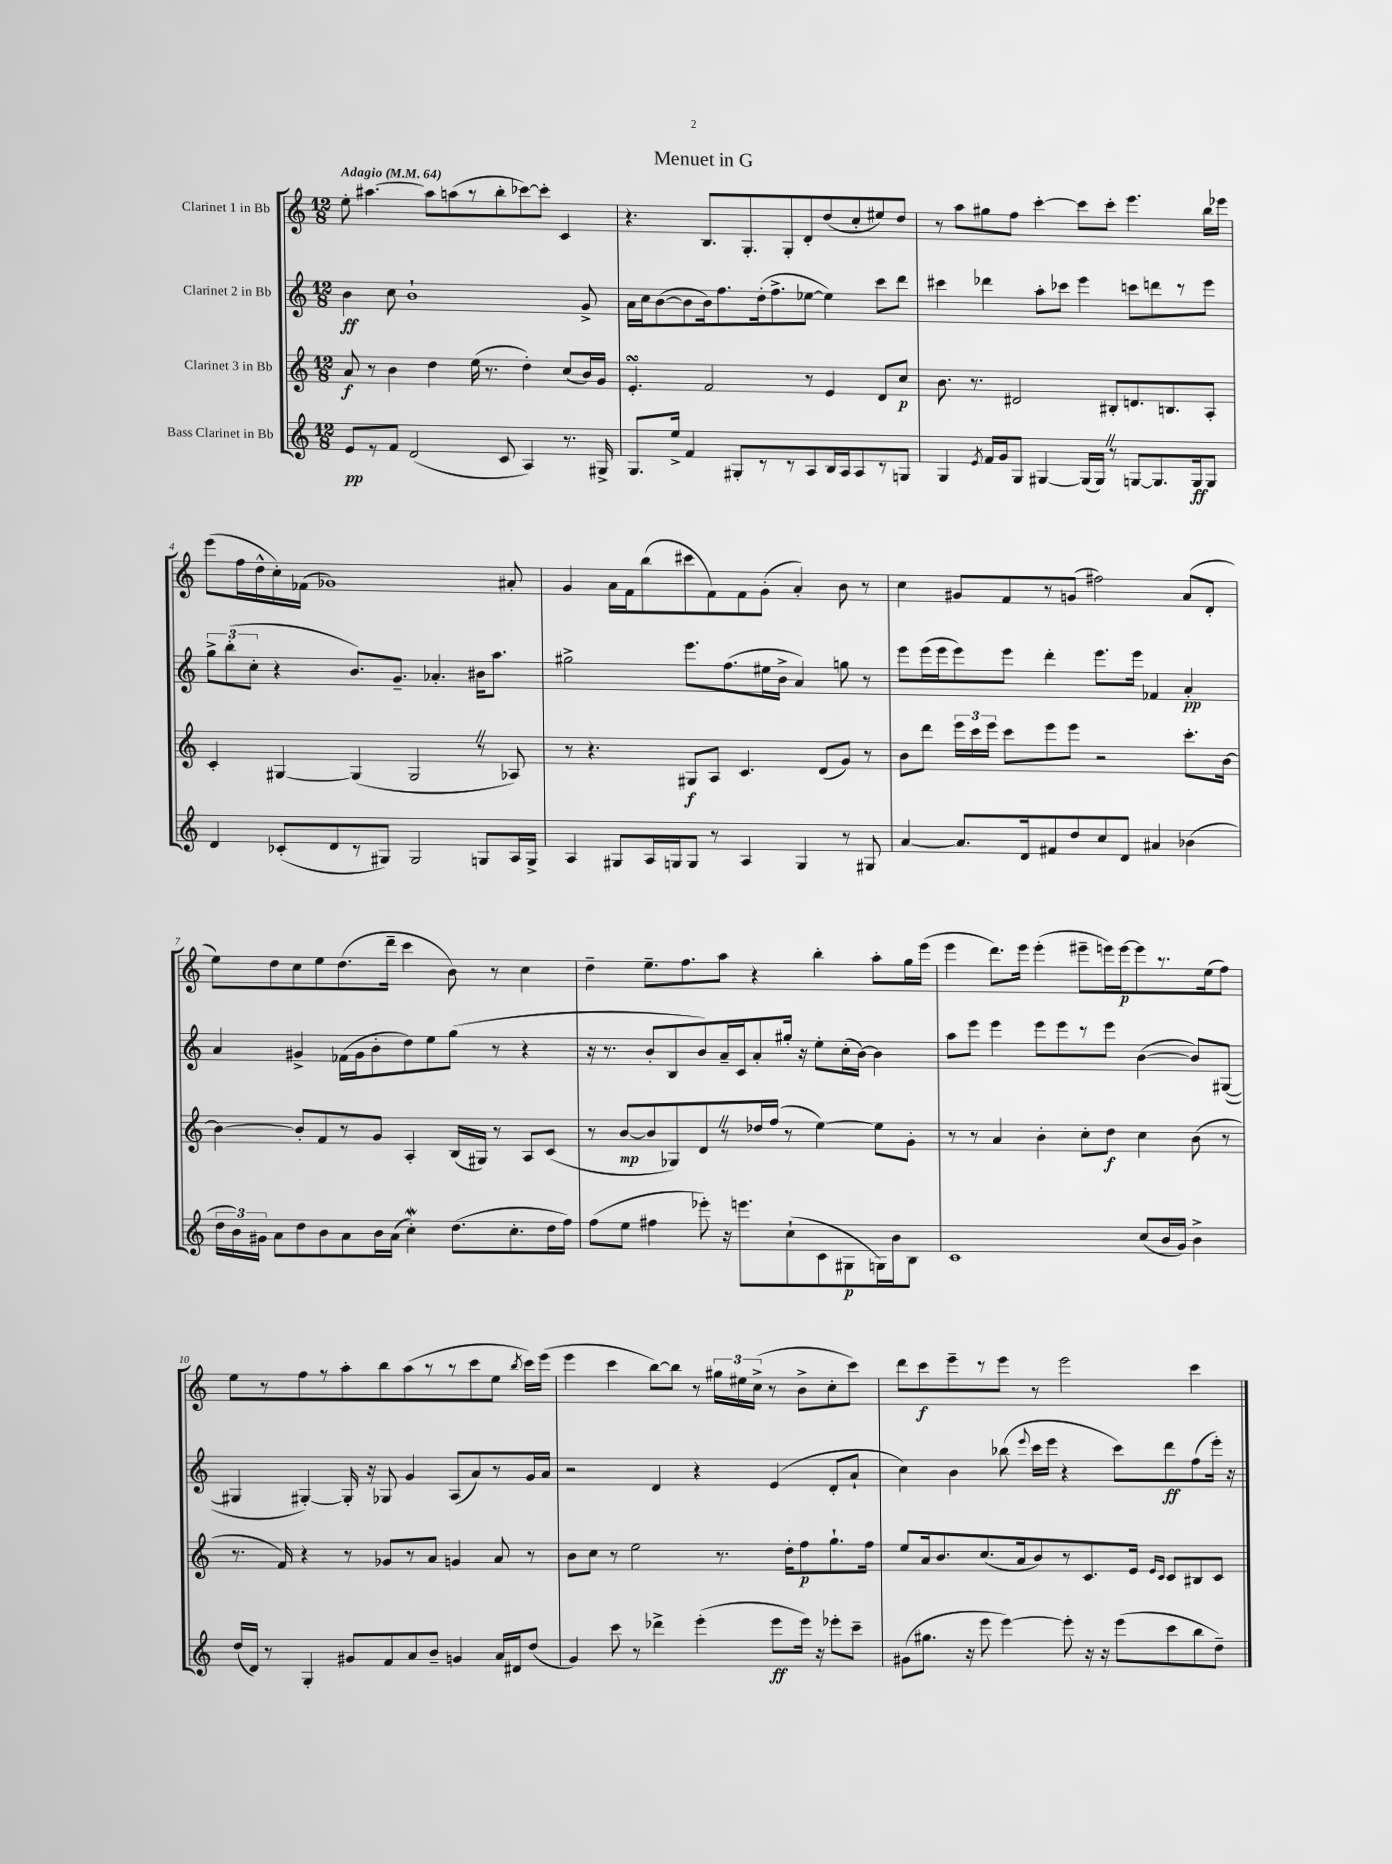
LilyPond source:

\header { title = "Menuet in G" }
<<
\new StaffGroup <<
\new Staff = "s0" \with { instrumentName = "Clarinet 1 in Bb" } {
    \clef treble \key c \major \numericTimeSignature \time 12/8 \tempo "Adagio" 4 = 64
    \autoBeamOff e''8-. ais''4.~ ais''8[ a''8( r8 b''8-. ces'''8~) ces'''8]-. c'4 |
    r4. b8.[ g8.-. g8-. d'8-. d''8( c''8-. eis''8) d''8] |
    r8 a''8[ gis''8 f''8] c'''4~-. c'''8[ c'''8]-. e'''4. b''16[ ees'''16] |
    e'''8[( f''16 d''16-^ c''16-.) fes'16]( ges'1) ais'8-. |
    g'4 a'16[ f'16 b''8( cis'''8 f'8) f'8 g'8]-.( a'4-.) b'8 r8 |
    c''4 gis'8[ f'8 r8 g'8]( fis''2) a'8[( d'8]-. |
    e''8[) d''8 c''8 e''8 d''8.( d'''16]-- c'''4 b'8) r8 c''4 |
    d''4-- e''8.[-- f''8. a''8] r4 b''4-. a''8[-. g''16 e'''16]( |
    e'''4 d'''8.[) e'''16] e'''4-.( eis'''8[-- e'''16) e'''16~\p e'''8 r8. e''16( f''8]) |
    e''8[ r8 f''8 r8 a''8-. b''8 a''8( r8 r8 c'''8 e''8] \acciaccatura { b''8 } c'''16[) e'''16]( |
    e'''4 c'''4 b''8[~) b''8] r8 \tuplet 3/2 { gis''16[ eis''16 c''16]->( } r8 b'8[-> c''8-. c'''8]) |
    d'''8[ c'''8\f e'''8-- r8 e'''8] r8 e'''2 c'''4 \bar "|." |
}
\new Staff = "s1" \with { instrumentName = "Clarinet 2 in Bb" } {
    \clef treble \key c \major \numericTimeSignature \time 12/8
    \autoBeamOff b'4\ff c''8 b'1-! g'8-> |
    a'16[ c''16 b'8~( b'8 b'16) f''8. d''16-.( f''8.-> ees''8]~ ees''4) c'''8[ d'''8] |
    cis'''4 des'''4 a''8[-. ces'''8] e'''4 c'''8[ d'''8 r8 e'''8] |
    \tuplet 3/2 { g''8[-> b''8-.( c''8]-. } r4 b'8.[) g'8.]-- aes'4.-. bis'16[ a''8.] |
    gis''2-> e'''8.[ f''8.( eis''16 b'16]-> a'4) g''8 r8 |
    e'''8[ e'''16( e'''16 e'''8) e'''8] d'''4-. e'''8.[ e'''16] fes'4 a'4-.\pp |
    a'4 gis'4-> fes'16[( gis'16 b'8-. d''8) e''8 g''8]( r8 r4 |
    r16 r8. b'8[-. b8 b'8) a'16-- c'16 a'8-. gis''16]-. r16 e''8[-. c''16-.( b'16]~) b'4 |
    a''8[ e'''8] e'''4 e'''8[ e'''8 r8 e'''8] b'4~( b'8[) gis8]~( |
    gis4 gis4~-.) gis16-. r16 ges8 g'4 a8[( a'8) r8 g'16 a'16] |
    r2 d'4 r4 e'4( d'8[-. a'8]-! |
    c''4) b'4 bes''8( \appoggiatura { e'''8 } c'''16[ e'''16] r4 c'''8[) d'''8\ff f''8( e'''16]-.) r16 \bar "|." |
}
\new Staff = "s2" \with { instrumentName = "Clarinet 3 in Bb" } {
    \clef treble \key c \major \numericTimeSignature \time 12/8
    \autoBeamOff a'8\f r8 b'4 d''4 e''16( r8. d''4-.) c''8[( b'16) g'16] |
    e'4.-.\turn f'2 r8 e'4 d'8[ c''8]\p |
    b'8. r8. dis'2 bis8[-. d'8. b8. a8]-. |
    c'4-. gis4~ gis4( gis2 \once \override BreathingSign.text = \markup { \musicglyph "scripts.caesura.straight" } \breathe r8 aes8) |
    r8 r4. gis8[\f a8] c'4. d'8[( g'8]) r8 |
    b'8[ d'''8] \tuplet 3/2 { e'''16[ c'''16 e'''16] } c'''8[ e'''8 e'''8] r2 c'''8.[-. b'16]~ |
    b'4~ b'8[-. f'8 r8 g'8] a4-. b16[( gis16]) r8 a8[ c'8]( |
    r8 b'8[~\mp b'8 ges8) d'8 \once \override BreathingSign.text = \markup { \musicglyph "scripts.caesura.straight" } \breathe r8 des''16 f''16]( r8 e''4~) e''8[ g'8]-. |
    r8 r8 a'4 b'4-. c''8[-. d''8]\f c''4 b'8( r8 |
    r8. f'16) r4 r8 ges'8[ r8 a'8] g'4 a'8 r8 |
    b'8[ c''8] r8 e''2 r8. d''16[-. f''8\p g''8.-! f''16] |
    e''8[ a'16 b'8. c''8.( a'16 b'8) r8 c'8. e'16] \grace { e'16[ c'16] } c'8[ bis8 c'8] \bar "|." |
}
\new Staff = "s3" \with { instrumentName = "Bass Clarinet in Bb" } {
    \clef treble \key c \major \numericTimeSignature \time 12/8
    \autoBeamOff e'8[\pp r8 f'8] d'2( c'8 a4) r8. gis16-> |
    g8.[ e''16]-> f'4 gis8[-. r8 r8 a8 b16 a16 a8 r8 g8] |
    g4 \acciaccatura { e'8 } f'16[ g'16 g8] gis4~ gis16[( gis16]) \once \override BreathingSign.text = \markup { \musicglyph "scripts.caesura.straight" } \breathe r8 g8[~ g8. g16\ff g8] |
    d'4 ces'8[-.( d'8 r8 gis8]) gis2 g8[ a16 g16]-> |
    a4 gis8[ a16 g16 g8] r8 a4 g4 r8 gis8 |
    a'4~ a'8.[ d'16 fis'8 d''8 c''8 d'8] ais'4 bes'4( |
    \tuplet 3/2 { d''16[ b'16) gis'16] } a'8[ d''8 b'8 a'8 b'16 a'16]( c''4-.\mordent) d''8.[( c''8.-. d''16 f''16]) |
    f''8[( e''8] fis''4 ees'''8-.) r16 e'''8.[ c''8-!( c'8 gis8\p g16) b'16 b8] |
    c'1 c''8[( b'16 g'16]) b'4-> |
    d''16[( d'16]) r8 g4-. gis'8[ f'8 a'8 b'8]-- g'4 a'16[ dis'16 d''8]( |
    g'4) c'''8 r8 des'''4-> e'''4-.( e'''8[\ff e'''16]) r16 ees'''8[-. c'''8]-- |
    gis'8[( gis''8.] r16 e'''8 e'''4~) e'''8-. r16 r16 e'''8[( c'''8 b''8 d''8]--) \bar "|." |
}
>>
>>
